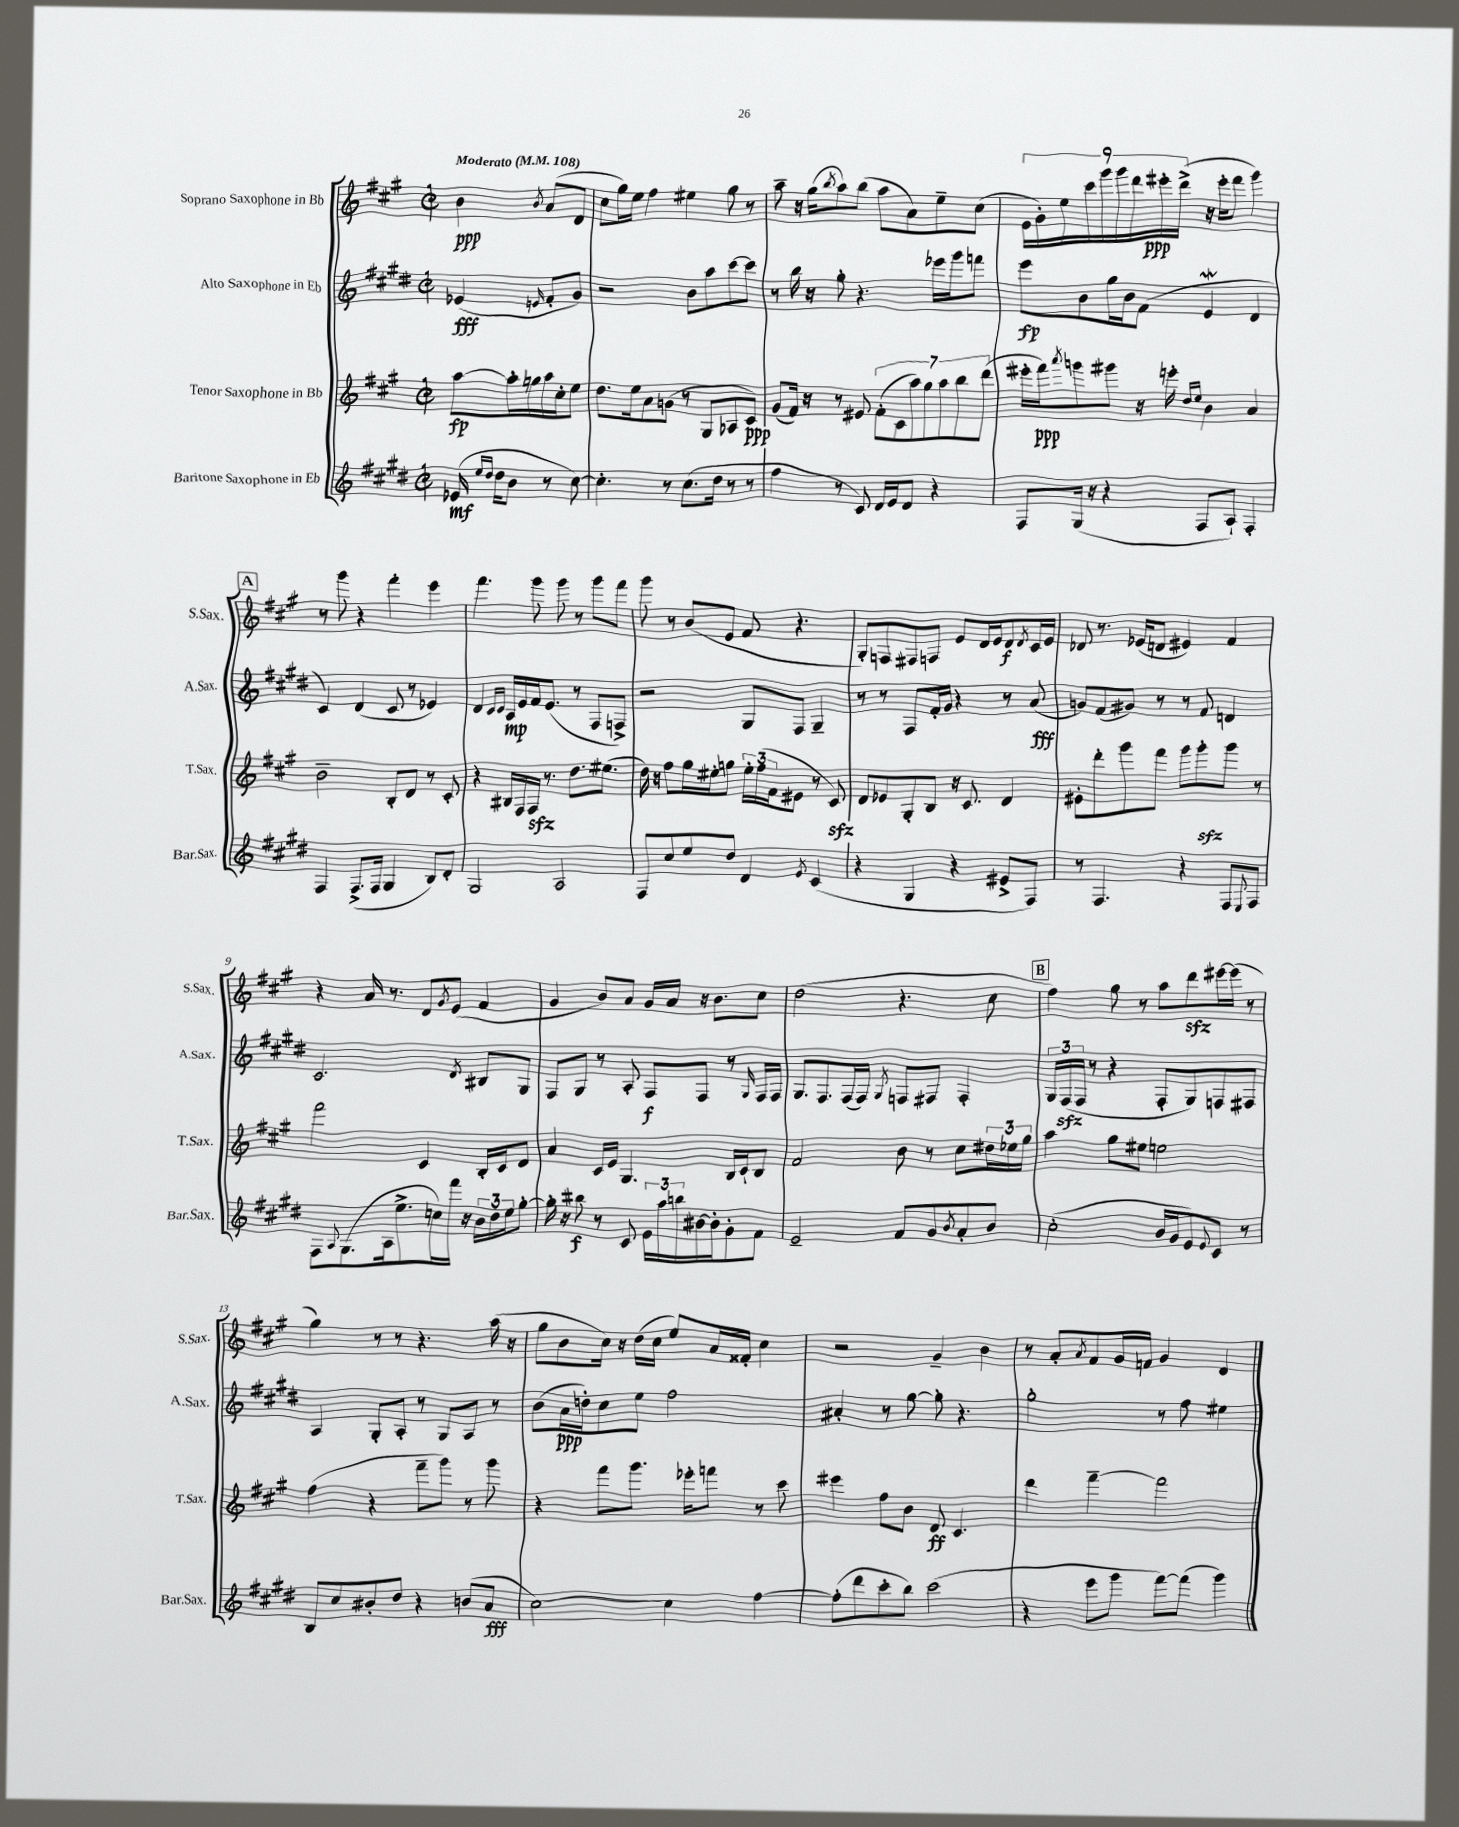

**kern	**dynam	**kern	**dynam	**kern	**dynam	**kern	**dynam
*part4	*part4	*part3	*part3	*part2	*part2	*part1	*part1
*staff4	*staff4	*staff3	*staff3	*staff2	*staff2	*staff1	*staff1
*I"Baritone Saxophone in Eb	*	*I"Tenor Saxophone in Bb	*	*I"Alto Saxophone in Eb	*	*I"Soprano Saxophone in Bb	*
*I'Bar.Sax.	*	*I'T.Sax.	*	*I'A.Sax.	*	*I'S.Sax.	*
*clefG2	*	*clefG2	*	*clefG2	*	*clefG2	*
*k[f#c#g#d#]	*	*k[f#c#g#]	*	*k[f#c#g#d#]	*	*k[f#c#g#]	*
*M2/2	*	*M2/2	*	*M2/2	*	*M2/2	*
*met(c|)	*	*met(c|)	*	*met(c|)	*	*met(c|)	*
*MM108	*	*MM108	*	*MM108	*	*MM108	*
=	=	=	=	=	=	=	=
!	!	!	!	!	!	!LO:TX:a:B:t=Moderato	!
(16e-X/	mf	[8aa\L	fp	(4e-X/	fff	4b\	ppp
16qqee/LL	.	.	.	.	.	.	.
16qqdd#/JJ	.	.	.	.	.	.	.
16dd#\KL	.	.	.	.	.	.	.
8b\J	.	16aa'\L]	.	.	.	.	.
.	.	16ggn\	.	.	.	.	.
.	.	.	.	16qqen/	.	8qb/	.
8r	.	16aa\	.	8f#'/L	.	(8a/L	.
.	.	16cc#'\J	.	.	.	.	.
[8cc#\)	.	8ee\J	.	8g#/J)	.	8d/J	.
=1	=1	=1	=1	=1	=1	=1	=1
4.cc#'\]	.	8.dd\L	.	2r	.	8cc#\L	.
.	.	.	.	.	.	16gg#\L)	.
.	.	16ee\k	.	.	.	16ee\JJ	.
.	.	8a\	.	.	.	4ff#\	.
8r	.	(8gn\J	.	.	.	.	.
(8.cc#\L	.	8r	.	8b\L	.	4ee#X\	.
.	.	8G#/L	.	8aa\	.	.	.
16dd#\Jk	.	.	.	.	.	.	.
8r	.	8A-X/	.	[8ccc#\	.	8gg#\	.
8r	.	8c#/J)	ppp	8ccc#\J]	.	8r	.
=2	=2	=2	=2	=2	=2	=2	=2
4ff#\	.	(8g#/L	.	8r	.	8aa~\	.
.	.	16f#/Jk)	.	16bb\	.	16r	.
.	.	16r	.	16r	.	(16gg#\KL	.
.	.	.	.	.	.	8qbb/	.
8r	.	8r	.	8gg#'\	.	8aa\)	.
8c#/)	.	8e#X/	.	4.r	.	(8bb\J	.
16d#/LL	.	(14f#'\L	.	.	.	8aa\L	.
16e/J	.	.	.	.	.	.	.
.	.	14c#\	.	.	.	.	.
8d#/J	.	.	.	.	.	8a\)	.
.	.	14aa\)	.	.	.	.	.
.	.	14gg#\	.	.	.	.	.
4r	.	.	.	16eee-X\LL	.	8ee~\	.
.	.	14aa\	.	.	.	.	.
.	.	.	.	16ggg#\J	.	.	.
.	.	14bb\	.	.	.	.	.
.	.	.	.	8fffn\J	.	(8cc#\J	.
.	.	(14ddd\J	.	.	.	.	.
=3	=3	=3	=3	=3	=3	=3	=3
8F#/L	.	16eee#X'\LL	.	8eee\L	fp	18e\LL	.
.	.	.	.	.	.	18g#'\)	.
.	.	16fff#\J)	ppp	.	.	.	.
.	.	.	.	.	.	18ee\	.
.	.	8qaaa/	.	.	.	.	.
(16G#/Jk	.	8gggn\	.	8b\	.	.	.
.	.	.	.	.	.	18ccc#\	.
16r	.	.	.	.	.	.	.
.	.	.	.	.	.	18ggg#\	.
4r	.	8ggg#X\J	.	16gg#\L	.	.	.
.	.	.	.	.	.	18ggg#\	.
.	.	.	.	16b\J	.	.	.
.	.	.	.	.	.	18ddd\	.
.	.	16r	.	(8f#\J	.	.	.
.	.	.	.	.	.	18eee#X'\	ppp
.	.	16eeen'\	.	.	.	.	.
.	.	.	.	.	.	(18ddd^\JJ	.
.	.	16qqdd/LL	.	.	.	.	.
.	.	16qqee/JJ	.	.	.	.	.
8F#/L	.	4b\	.	4ew/	.	16r	.
.	.	.	.	.	.	16eee#'\KL	.
8A`/J)	.	.	.	.	.	8fff#\J	.
4F#'/	.	4a/	.	4d#/	.	4ggg#\)	.
!!LO:LB:g=z
!!LO:REH:place=s1:t=A
=4	=4	=4	=4	=4	=4	=4	=4
4F#/	.	2b~\	.	4c#/)	.	8r	.
.	.	.	.	.	.	8ggg#\	.
(8.F#^/L	.	.	.	(4d#/	.	4r	.
16F#/Jk	.	.	.	.	.	.	.
4G#/	.	8B'/L	.	8c#/	.	4fff#'\	.
.	.	8d/J	.	8r	.	.	.
8B/L)	.	8r	.	4e-X/)	.	4eee\	.
8d#'/J	.	8c#'/	.	.	.	.	.
=5	=5	=5	=5	=5	=5	=5	=5
2G#/	.	4r	.	4d#/	.	4.fff#\	.
.	.	.	.	16qqc#/LL	.	.	.
.	.	.	.	16qqc#/JJ	.	.	.
.	.	16B#X/LL	.	16A/LL	mp	.	.
.	.	16F#/	.	16e/	.	.	.
.	.	16F#zz/JJ	.	16f#/J	.	8ggg#\	.
.	.	8.r	.	(8.e/J	.	.	.
2A/	.	.	.	.	.	8ggg#\	.
.	.	8.dd\L	.	8r	.	8r	.
.	.	.	.	8F#/L	.	8ggg#\L	.
.	.	(8.ee#X\J	.	.	.	.	.
.	.	.	.	8Fn^/J)	.	8fff#\J	.
=6	=6	=6	=6	=6	=6	=6	=6
8F#/L	.	16dd\)	.	2r	.	8ggg#\	.
.	.	16r	.	.	.	.	.
8cc#/	.	8ff#\L	.	.	.	8r	.
8ee/	.	16gg#\L	.	.	.	(8b/L	.
.	.	16ee#X'\J	.	.	.	.	.
8dd#/J	.	8ggn\J	.	.	.	8e/J	.
4d#/	.	24ee#'\LL	.	8G#/L	.	8f#/	.
.	.	(24ff#\	.	.	.	.	.
.	.	24f#\J	.	.	.	.	.
.	.	8e#X\J	.	8F#/J	.	4.r	.
8qe/	.	.	.	.	.	.	.
(4c#/	.	8r	.	4G#~/	.	.	.
.	.	8c#zz/)	.	.	.	.	.
=7	=7	=7	=7	=7	=7	=7	=7
4r	.	8d/L	.	8r	.	8G#'/L)	.
.	.	8e-X/	.	8r	.	8Fn/	.
4G#/	.	8G#'/	.	8F#/L	.	8F#X/	.
.	.	8B/J	.	16f#'/L	.	8Fn/J	.
.	.	.	.	16g#/JJ	.	.	.
4r	.	16r	.	4r	.	8e/L	.
.	.	8.c#/	.	.	.	.	.
.	.	.	.	.	.	16d/L	.
.	.	.	.	.	.	16e/J	.
8e#X^/L	.	4d/	.	8r	.	8d/	f
.	.	.	.	.	.	8qd/	.
8F#/J)	.	.	.	(8a/	fff	16c#/L	.
.	.	.	.	.	.	16e/JJ	.
=8	=8	=8	=8	=8	=8	=8	=8
8r	.	8e#X'\L	.	8gn/L)	.	8d-X/	.
4.F#/	.	8ddd'\	.	(8f#/	.	8.r	.
.	.	8ggg#\	.	8g#X/J)	.	.	.
.	.	.	.	.	.	(16e-X/KL	.
.	.	8fff#\J	.	8r	.	8dn/J	.
4r	.	8ggg#\L	.	8r	.	4e#X/)	.
.	.	8ggg#zz'\	.	8f#/	.	.	.
8F#/L	.	8ggg#\J	.	4dn/	.	4f#/	.
8qqE/	.	.	.	.	.	.	.
8F#/J	.	8r	.	.	.	.	.
!!LO:LB:g=z
=9	=9	=9	=9	=9	=9	=9	=9
8F#\L	.	2fff#\	.	2.c#/	.	4r	.
8qqA/	.	.	.	.	.	.	.
(8.G#\	.	.	.	.	.	.	.
.	.	.	.	.	.	16a/	.
16A\k	.	.	.	.	.	8.r	.
8.ee^\	.	.	.	.	.	.	.
.	.	4c#/	.	.	.	8d/L	.
16ccn\L)	.	.	.	.	.	.	.
.	.	.	.	.	.	8qg#/	.
16fff#\JJ	.	.	.	.	.	(8e/J	.
16r	.	.	.	.	.	.	.
.	.	.	.	8qd#/	.	.	.
24b\LL	.	16B'/LL	.	8B#X/L	.	4f#/	.
24dd#\	.	.	.	.	.	.	.
.	.	16c#/J	.	.	.	.	.
24ee\J	.	.	.	.	.	.	.
[8gg#'\J	.	8d/J	.	8G#/J	.	.	.
=10	=10	=10	=10	=10	=10	=10	=10
16gg#'\]	.	4a/	.	8F#/L	.	4g#/	.
16r	.	.	.	.	.	.	.
8bb#X\	f	.	.	8G#/J	.	.	.
8r	.	16c#/LL	.	8r	.	8b/L)	.
.	.	16e/JJ	.	.	.	.	.
8c#/	.	4.G#/	.	8A'/	.	8a/J	.
24e\LL	.	.	.	8F#/L	f	16g#/LL	.
24aa\	.	.	.	.	.	.	.
.	.	.	.	.	.	16a/JJ	.
24bbn\	.	.	.	.	.	.	.
[16b#X\	.	.	.	8F#/J	.	16r	.
16b#'\J]	.	.	.	.	.	8.b\L	.
8g#'\	.	16B/LL	.	8r	.	.	.
.	.	16c#`/J	.	.	.	.	.
.	.	.	.	16qqG#/	.	.	.
8f#\J	.	8B/J	.	16F#/LL	.	8cc#\J	.
.	.	.	.	16F#/JJ	.	.	.
=11	=11	=11	=11	=11	=11	=11	=11
2e~/	.	2f#/	.	8.G#/L	.	(2dd\	.
.	.	.	.	8.F#/	.	.	.
.	.	.	.	(16F#/L	.	.	.
.	.	.	.	16F#/JJ)	.	.	.
.	.	.	.	8qG#/	.	.	.
8f#/L	.	8b\	.	8Fn/L	.	4.r	.
8g#/	.	8r	.	8F#X/J	.	.	.
8qb/	.	.	.	.	.	.	.
8a'/	.	8cc#\L	.	4F#'/	.	.	.
8b/J	.	24dd#X\L	.	.	.	8cc#\	.
.	.	24ee-X\	.	.	.	.	.
.	.	24gg#\JJ	.	.	.	.	.
!!LO:REH:place=s1:t=B
=12	=12	=12	=12	=12	=12	=12	=12
(2cc#'\	.	4aa\	.	24G#/LL	.	4ff#\)	.
.	.	.	.	(24F#zz/	.	.	.
.	.	.	.	24F#/JJ	.	.	.
.	.	.	.	8r	.	.	.
.	.	8gg#\L	.	4r	.	8gg#\	.
.	.	8ee#X\J	.	.	.	8r	.
16b/LL	.	2een\	.	8F#'/L	.	8aa\L	.
16g#/J	.	.	.	.	.	.	.
8e/)	.	.	.	8G#/)	.	8dddzz\	.
8qqe/	.	.	.	.	.	.	.
8c#/J	.	.	.	8Fn/	.	[16eee#X\L	.
.	.	.	.	.	.	(16eee#\JJ]	.
8r	.	.	.	8F#X/J	.	8r	.
!!LO:LB:g=z
=13	=13	=13	=13	=13	=13	=13	=13
8B/L	.	(4ff#\	.	4A/	.	4gg#\)	.
8cc#/	.	.	.	.	.	.	.
8b#X'/	.	4r	.	8G#'/L	.	8r	.
8dd#/J	.	.	.	8A'/J	.	8r	.
4r	.	8fff#~\L	.	8r	.	4.r	.
.	.	8ggg#\J)	.	8G#/L	.	.	.
(8bn/L	.	8r	.	8A/J	.	.	.
8a/J	fff	8ggg#\	.	8r	.	(16aa\	.
.	.	.	.	.	.	16r	.
=14	=14	=14	=14	=14	=14	=14	=14
[2cc#\)	.	4r	.	(8b\L	.	8gg#\L	.
.	.	.	.	16a\L	ppp	8b\	.
.	.	.	.	16ddn'\J)	.	.	.
.	.	8fff#\L	.	8cc#\	.	16cc#\Jk)	.
.	.	.	.	.	.	16r	.
.	.	8.ggg#\J	.	8ee\J	.	(16dd\LL	.
.	.	.	.	.	.	16cc#\JJ	.
4cc#\]	.	.	.	2ff#\	.	8ee/L)	.
.	.	16eee-X'\KL	.	.	.	.	.
.	.	8fffn\J	.	.	.	16a/L	.
.	.	.	.	.	.	16f##X'/JJ	.
[4ff#\	.	8r	.	.	.	4cc#\	.
.	.	8ccc#\	.	.	.	.	.
=15	=15	=15	=15	=15	=15	=15	=15
(8ff#'\L]	.	4eee#X\	.	4a#X'/	.	2r	.
8ddd#\	.	.	.	.	.	.	.
8ccc#'\	.	8ff#\L	.	8r	.	.	.
8bb\J)	.	8b\J	.	[8gg#\	.	.	.
(2ccc#\	.	8d/	ff	8gg#'\]	.	4g#~/	.
.	.	4.c#/	.	4.r	.	.	.
.	.	.	.	.	.	4b\	.
=16	=16	=16	=16	=16	=16	=16	=16
4r	.	4ddd\	.	2gg#'\	.	8r	.
.	.	.	.	.	.	8a'/L	.
.	.	.	.	.	.	8qa/	.
8eee\L	.	[4fff#~\	.	.	.	8f#/	.
8ggg#\J	.	.	.	.	.	16g#/L	.
.	.	.	.	.	.	16fn/JJ	.
[8fff#\L)	.	2fff#\]	.	8r	.	4g#/	.
(8fff#\J]	.	.	.	8ff#\	.	.	.
4ggg#\)	.	.	.	4ee#X\	.	4d/	.
==	==	==	==	==	==	==	==
*-	*-	*-	*-	*-	*-	*-	*-
